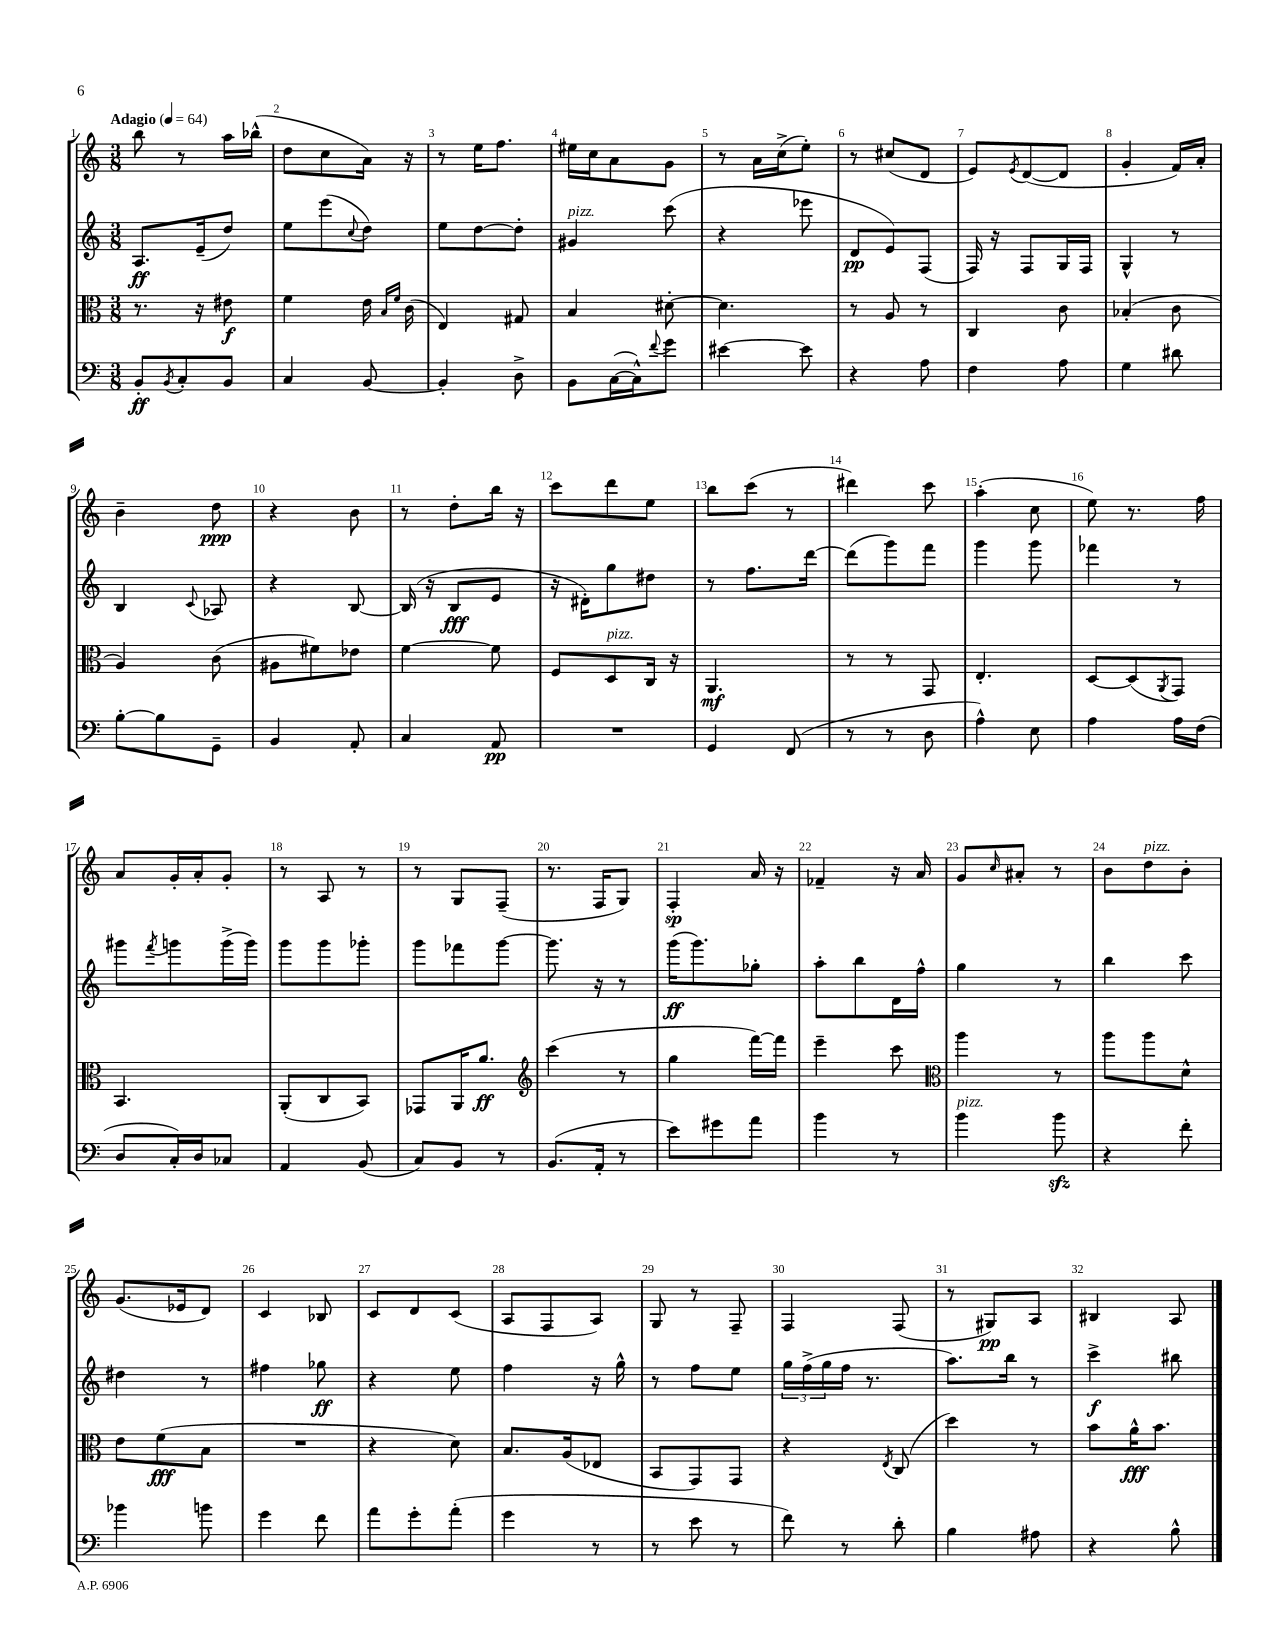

**kern	**dynam	**kern	**dynam	**kern	**dynam	**kern	**dynam
*part4	*part4	*part3	*part3	*part2	*part2	*part1	*part1
*staff4	*staff4	*staff3	*staff3	*staff2	*staff2	*staff1	*staff1
*clefF4	*	*clefC3	*	*clefG2	*	*clefG2	*
*k[]	*	*k[]	*	*k[]	*	*k[]	*
*M3/8	*	*M3/8	*	*M3/8	*	*M3/8	*
*MM64	*	*MM64	*	*MM64	*	*MM64	*
=1	=1	=1	=1	=1	=1	=1	=1
!	!	!	!	!	!	!LO:TX:a:B:t=Adagio	!
8BB'/L	ff	8.r	.	8.A/L	ff	8bb\	.
8qBB/	.	.	.	.	.	.	.
8C'/	.	.	.	.	.	8r	.
.	.	16r	.	(16e~/k	.	.	.
8BB/J	.	8e#X\	f	8dd/J)	.	16aa\LL	.
.	.	.	.	.	.	(16bb-X^^\JJ	.
=2	=2	=2	=2	=2	=2	=2	=2
4C/	.	4f\	.	8ee\L	.	8dd\L	.
.	.	.	.	(8eee\	.	8cc\	.
.	.	.	.	8qqcc/	.	.	.
[8BB/	.	16e\	.	8dd\J)	.	16a\Jk)	.
.	.	16qqB/LL	.	.	.	.	.
.	.	16qqf/JJ	.	.	.	.	.
.	.	(16c\	.	.	.	16r	.
=3	=3	=3	=3	=3	=3	=3	=3
4BB'/]	.	4E/)	.	8ee\L	.	8r	.
.	.	.	.	[8dd\	.	16ee\KL	.
.	.	.	.	.	.	8.ff\J	.
8D^\	.	8G#X/	.	8dd'\J]	.	.	.
=4	=4	=4	=4	=4	=4	=4	=4
!	!	!	!	!LO:TX:a:i:t=pizz.	!	!	!
8BB\L	.	4B/	.	4g#X/	.	16ee#X\LL	.
.	.	.	.	.	.	16cc\J	.
([16C\L	.	.	.	.	.	8a\	.
16C^^\J])	.	.	.	.	.	.	.
8qqf/	.	.	.	.	.	.	.
8g\J	.	[8d#X'\	.	(8ccc\	.	8g\J	.
=5	=5	=5	=5	=5	=5	=5	=5
[4e#X\	.	4.d#\]	.	4r	.	8r	.
.	.	.	.	.	.	16a\LL	.
.	.	.	.	.	.	(16cc^\J	.
8e#\]	.	.	.	8eee-X\	.	8ee'\J)	.
=6	=6	=6	=6	=6	=6	=6	=6
4r	.	8r	.	8d/L	pp	8r	.
.	.	8A/	.	8e/)	.	(8cc#X/L	.
8A\	.	8r	.	(8F/J	.	8d/J	.
=7	=7	=7	=7	=7	=7	=7	=7
4F\	.	4C/	.	16F/)	.	8e/L)	.
.	.	.	.	16r	.	.	.
.	.	.	.	.	.	8qe/	.
.	.	.	.	8F/L	.	([8d/	.
8A\	.	8c\	.	16G/L	.	8d/J]	.
.	.	.	.	16F/JJ	.	.	.
=8	=8	=8	=8	=8	=8	=8	=8
4G\	.	(4B-X'/	.	4G^^/	.	4g'/	.
8d#X\	.	8c\	.	8r	.	16f/LL)	.
.	.	.	.	.	.	16a'/JJ	.
!!LO:LB:g=z
=9	=9	=9	=9	=9	=9	=9	=9
[8B'\L	.	4A/)	.	4B/	.	4b~\	.
8B\]	.	.	.	.	.	.	.
.	.	.	.	8qqc/	.	.	.
8GG~\J	.	(8c\	.	8A-X/	.	8dd\	ppp
=10	=10	=10	=10	=10	=10	=10	=10
4BB/	.	8A#X\L	.	4r	.	4r	.
.	.	8f#X\)	.	.	.	.	.
8AA'/	.	8e-X\J	.	[8B/	.	8b\	.
=11	=11	=11	=11	=11	=11	=11	=11
4C/	.	[4f\	.	(16B/]	.	8r	.
.	.	.	.	16r	.	.	.
.	.	.	.	8B/L	fff	8dd'\L	.
8AA/	pp	8f\]	.	8e/J	.	16bb\Jk	.
.	.	.	.	.	.	16r	.
=12	=12	=12	=12	=12	=12	=12	=12
4.r	.	8F/L	.	16r	.	8ccc\L	.
.	.	.	.	16d#X'\KL)	.	.	.
!	!	!LO:TX:a:i:t=pizz.	!	!	!	!	!
.	.	8D/	.	8gg\	.	8ddd\	.
.	.	16C/Jk	.	8dd#X\J	.	8ee\J	.
.	.	16r	.	.	.	.	.
=13	=13	=13	=13	=13	=13	=13	=13
4GG/	.	4.AA/	mf	8r	.	8bb\L	.
.	.	.	.	8.ff\L	.	(8ccc\J	.
(8FF/	.	.	.	.	.	8r	.
.	.	.	.	[16ddd\Jk	.	.	.
=14	=14	=14	=14	=14	=14	=14	=14
8r	.	8r	.	(8ddd\L]	.	4ddd#X\)	.
8r	.	8r	.	8ggg\)	.	.	.
8D\	.	8GG/	.	8fff\J	.	8ccc\	.
=15	=15	=15	=15	=15	=15	=15	=15
4A^^\)	.	4.E'/	.	4ggg\	.	(4aa'\	.
8E\	.	.	.	8ggg\	.	8cc\	.
=16	=16	=16	=16	=16	=16	=16	=16
4A\	.	[8D/L	.	4fff-X\	.	8ee\)	.
.	.	(8D/]	.	.	.	8.r	.
.	.	8qAA/	.	.	.	.	.
16A\LL	.	8GG/J)	.	8r	.	.	.
(16F\JJ	.	.	.	.	.	16ff\	.
!!LO:LB:g=z
=17	=17	=17	=17	=17	=17	=17	=17
8D/L	.	4.BB/	.	8ggg#X\L	.	8a/L	.
.	.	.	.	8qfff/	.	.	.
16C'/L)	.	.	.	8gggn\	.	16g'/L	.
16D/J	.	.	.	.	.	16a'/J	.
8C-X/J	.	.	.	(16ggg^\L	.	8g'/J	.
.	.	.	.	16ggg\JJ)	.	.	.
=18	=18	=18	=18	=18	=18	=18	=18
4AA/	.	(8AA'/L	.	8ggg\L	.	8r	.
.	.	8C/	.	8ggg\	.	8A/	.
(8BB/	.	8BB/J)	.	8ggg-X'\J	.	8r	.
=19	=19	=19	=19	=19	=19	=19	=19
8C/L)	.	8GG-X/L	.	8ggg\L	.	8r	.
8BB/J	.	16AA/K	.	8fff-X\	.	8G/L	.
.	.	8.a/J	ff	.	.	.	.
8r	.	.	.	[8ggg\J	.	(8F~/J	.
=20	=20	=20	=20	=20	=20	=20	=20
*	*	*clefG2	*	*	*	*	*
(8.BB/L	.	(4ccc\	.	8.ggg\]	.	8.r	.
16AA'/Jk	.	.	.	16r	.	16F/KL	.
8r	.	8r	.	8r	.	8G/J)	.
=21	=21	=21	=21	=21	=21	=21	=21
8e\L)	.	4gg\	.	(16ggg\KL	ff	4F'/	sp
.	.	.	.	8.ggg\)	.	.	.
8g#X\	.	.	.	.	.	.	.
8a\J	.	[16fff\LL)	.	8gg-X'\J	.	16a/	.
.	.	16fff\JJ]	.	.	.	16r	.
=22	=22	=22	=22	=22	=22	=22	=22
4b\	.	4eee~\	.	8aa'\L	.	4f-X~/	.
.	.	.	.	8bb\	.	.	.
8r	.	8ccc\	.	16d\L	.	16r	.
.	.	.	.	16ff^^\JJ	.	16a/	.
=23	=23	=23	=23	=23	=23	=23	=23
*	*	*clefC3	*	*	*	*	*
!LO:TX:a:i:t=pizz.	!	!	!	!	!	!	!
4b\	.	4aa\	.	4gg\	.	8g/L	.
.	.	.	.	.	.	16qqcc/	.
.	.	.	.	.	.	8a#X'/J	.
8bzz\	.	8r	.	8r	.	8r	.
=24	=24	=24	=24	=24	=24	=24	=24
4r	.	8aa\L	.	4bb\	.	8b\L	.
!	!	!	!	!	!	!LO:TX:a:i:t=pizz.	!
.	.	8aa\	.	.	.	8dd\	.
8f'\	.	8d^^\J	.	8ccc\	.	8b'\J	.
!!LO:LB:g=z
=25	=25	=25	=25	=25	=25	=25	=25
4b-X\	.	8e\L	.	4dd#X\	.	(8.g/L	.
.	.	(8f\	fff	.	.	.	.
.	.	.	.	.	.	16e-X/k	.
8bn\	.	8B\J	.	8r	.	8d/J)	.
=26	=26	=26	=26	=26	=26	=26	=26
4g\	.	4.r	.	4ff#X\	.	4c/	.
8f\	.	.	.	8gg-X\	ff	8B-X/	.
=27	=27	=27	=27	=27	=27	=27	=27
8a\L	.	4r	.	4r	.	8c/L	.
8g'\	.	.	.	.	.	8d/	.
(8a'\J	.	8d\)	.	8ee\	.	(8c/J	.
=28	=28	=28	=28	=28	=28	=28	=28
4g\	.	8.B/L	.	4ff\	.	8A/L	.
.	.	.	.	.	.	8F/	.
.	.	(16A/k	.	.	.	.	.
8r	.	8E-X/J	.	16r	.	8A/J)	.
.	.	.	.	16gg^^\	.	.	.
=29	=29	=29	=29	=29	=29	=29	=29
8r	.	8BB/L	.	8r	.	8G/	.
8e\	.	8GG/)	.	8ff\L	.	8r	.
8r	.	8GG/J	.	8ee\J	.	8F~/	.
=30	=30	=30	=30	=30	=30	=30	=30
8f\)	.	4r	.	24gg\LL	.	4F/	.
.	.	.	.	(24ff^\	.	.	.
.	.	.	.	24gg\	.	.	.
8r	.	.	.	16ff\JJ	.	.	.
.	.	.	.	8.r	.	.	.
.	.	8qE/	.	.	.	.	.
8d'\	.	(8C/	.	.	.	(8F/	.
=31	=31	=31	=31	=31	=31	=31	=31
4B\	.	4dd\)	.	8.aa\L)	.	8r	.
.	.	.	.	.	.	8G#X/L)	pp
.	.	.	.	16bb\Jk	.	.	.
8A#X\	.	8r	.	8r	.	8A/J	.
=32	=32	=32	=32	=32	=32	=32	=32
4r	.	8b\L	.	4ccc^\	f	4B#X/	.
.	.	16a^^\K	fff	.	.	.	.
.	.	8.b\J	.	.	.	.	.
8B^^\	.	.	.	8bb#X\	.	8A/	.
==	==	==	==	==	==	==	==
*-	*-	*-	*-	*-	*-	*-	*-
